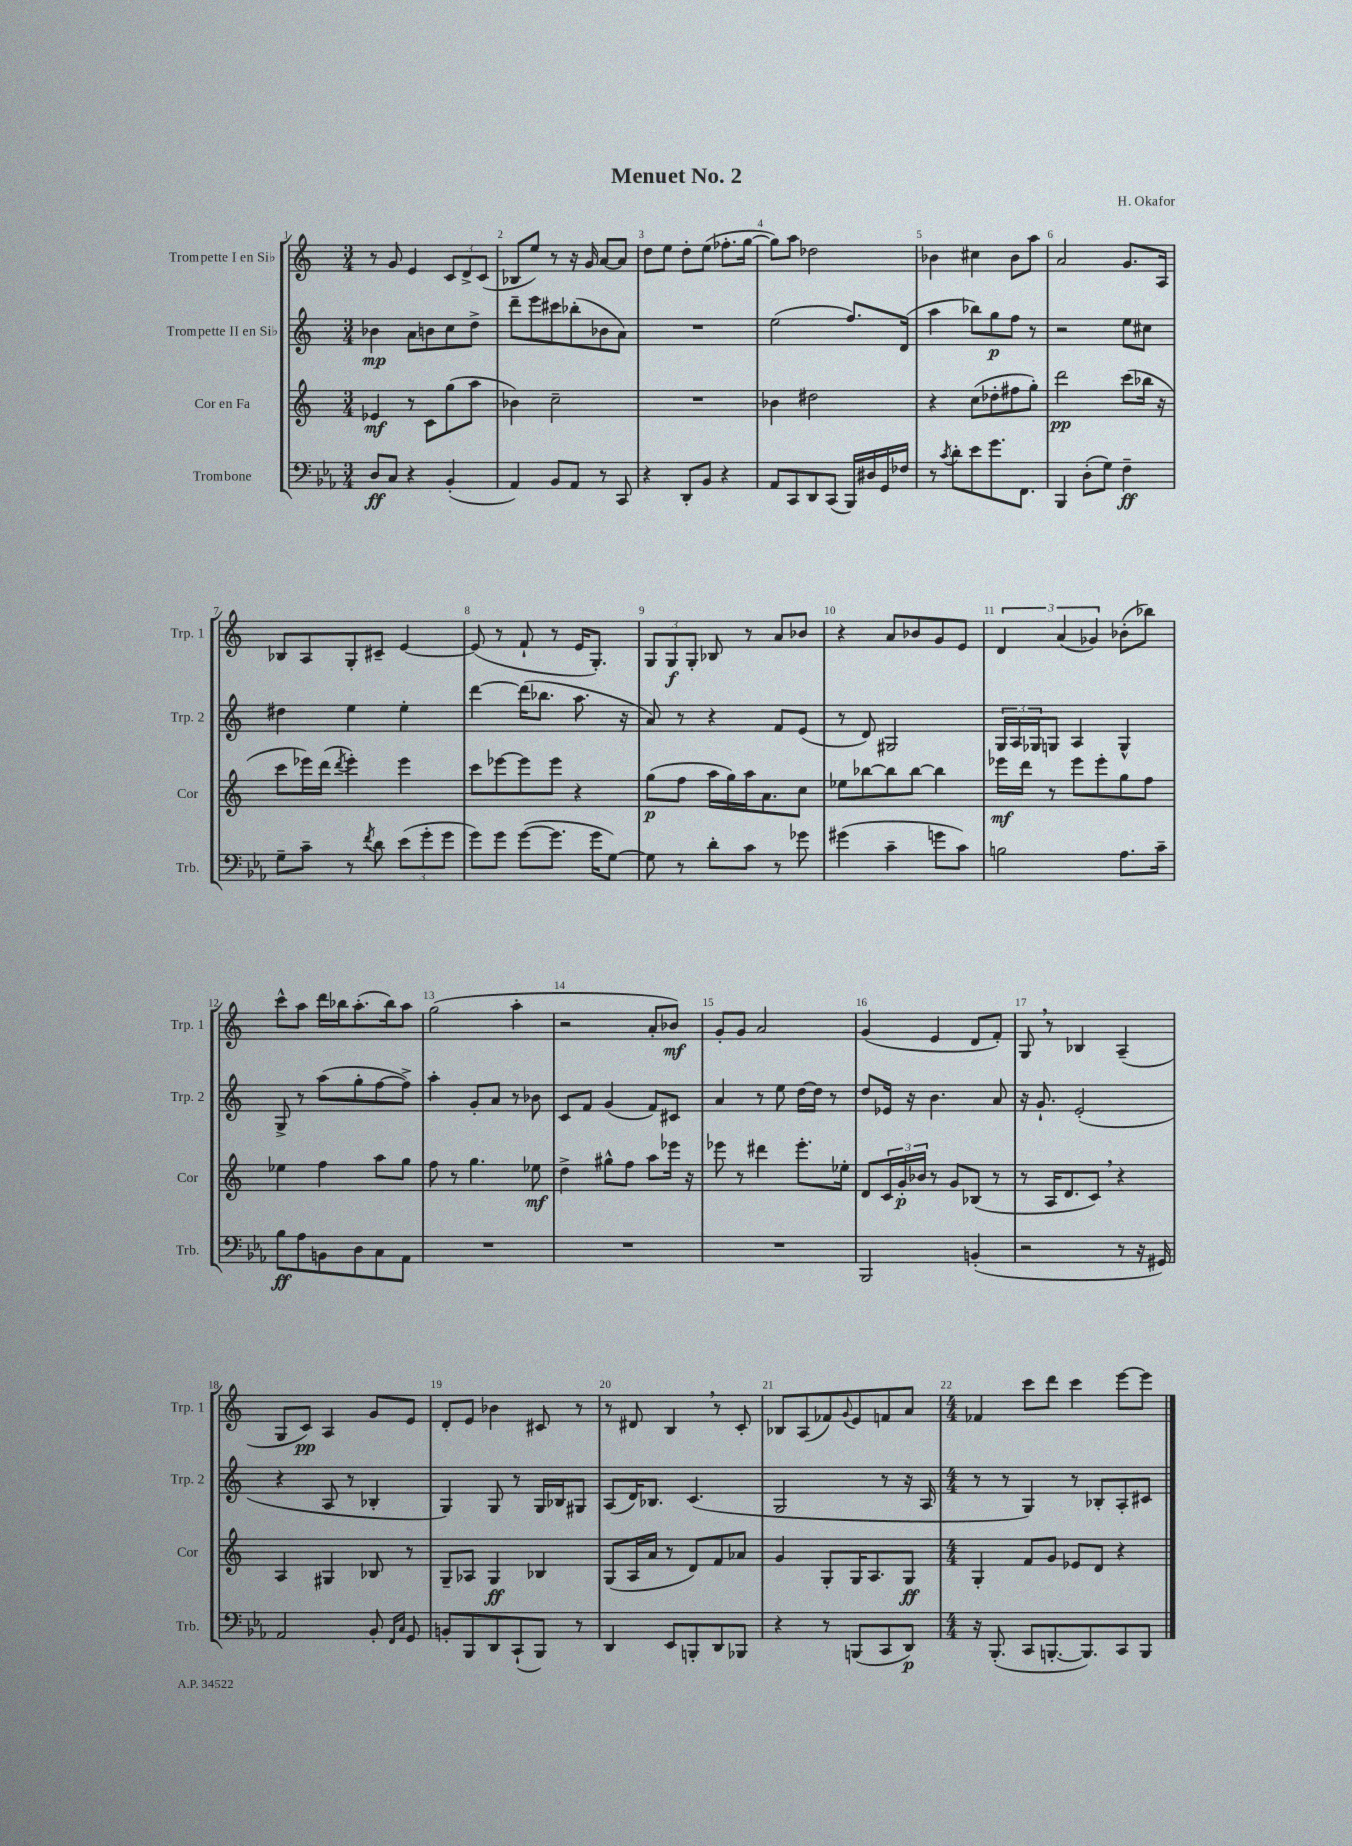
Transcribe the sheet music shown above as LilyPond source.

\header { title = "Menuet No. 2" composer = "H. Okafor" }
<<
\new StaffGroup <<
\new Staff = "s0" \with { instrumentName = "Trompette I en Sib" shortInstrumentName = "Trp. 1" } {
    \clef treble \key c \major \numericTimeSignature \time 3/4
    r8 g'8 e'4 \tuplet 3/2 { c'8 d'8-> c'8( } |
    bes8 e''8) r8 r16 g'16 a'8~ a'8 |
    d''8 e''8 d''8-. e''8( fes''8.-. g''16~ |
    g''8) a''8 des''2 |
    bes'4 cis''4 bes'8 a''8 |
    a'2 g'8. a16 |
    bes8 a8 g8-. cis'8-- e'4~ |
    e'8( r8 f'8-! r8 e'16 g8.-.) |
    \tuplet 3/2 { g8 g8\f g8-. } bes8 r8 a'8 bes'8 |
    r4 a'8 bes'8 g'8 e'8 |
    \tuplet 3/2 { d'4 a'4( ges'4) } bes'8-.( bes''8) |
    c'''8-^ a''8 d'''16 bes''16 a''8.-.( bes''16) a''8 |
    g''2( a''4-. |
    r2 a'8-. bes'8\mf) |
    g'8-. g'8 a'2 |
    g'4( e'4 d'8 f'8-.) |
    g8 \breathe r8 bes4 a4--( |
    g8 c'8\pp) a4 g'8 e'8 |
    d'8-. e'8 bes'4 cis'8 r8 |
    r8 dis'8 b4 \breathe r8 c'8-. |
    bes8 a8( fes'8) \appoggiatura { g'8 } e'8 f'8 a'8 |
    \numericTimeSignature \time 4/4 fes'4 c'''8 d'''8 c'''4 e'''8~ e'''8 \bar "|." |
}
\new Staff = "s1" \with { instrumentName = "Trompette II en Sib" shortInstrumentName = "Trp. 2" } {
    \clef treble \key c \major \numericTimeSignature \time 3/4
    bes'4\mp a'8 b'8 c''8 d''8-> |
    d'''8-- e'''8 cis'''8 bes''8-.( bes'8 a'8) |
    R2. |
    e''2( f''8.) d'16( |
    a''4 bes''8) g''8\p f''8 r8 |
    r2 e''8 cis''8 |
    dis''4 e''4 e''4-. |
    d'''4~ d'''16( bes''8. a''8. r16 |
    a'8) r8 r4 f'8 e'8( |
    r8 d'8) gis2 |
    \tuplet 3/2 { g16 a16 ges16 } g8 a4 g4-^ |
    g8-> r8 a''8( g''8-. f''8~ f''8->) |
    a''4-. g'8-. a'8 r8 bes'8 |
    c'8 f'8 g'4( f'8) cis'8 |
    a'4 r8 e''8 d''16~ d''16 r8 |
    d''8 ees'16 r16 b'4. a'8 |
    r16 g'8.-! e'2-.( |
    r4 a8 r8 bes4-. |
    g4) g8 r8 g16 bes16 gis8 |
    a8( d'16) bes8. c'4.( |
    g2 r8 r16 a16 |
    \numericTimeSignature \time 4/4 r8 r8 g4) r8 bes8-. a8-. cis'8 \bar "|." |
}
\new Staff = "s2" \with { instrumentName = "Cor en Fa" shortInstrumentName = "Cor" } {
    \clef treble \key c \major \numericTimeSignature \time 3/4
    ees'4\mf r8 c'8 g''8( a''8 |
    bes'4) c''2-- |
    R2. |
    bes'4 dis''2 |
    r4 c''8( des''8-. fis''8 g''8-.) |
    d'''2\pp c'''8( bes''16 r16 |
    c'''8 ees'''16) d'''16( \acciaccatura { d'''8 } ees'''4-.) ees'''4 |
    c'''8 ees'''8~ ees'''8 ees'''8 r4 |
    g''8\p( f''8 a''16 g''16) a''16 a'8. c''8 |
    ees''8 bes''8~ bes''8 bes''8~ bes''4 |
    ees'''16\mf d'''16 r8 ees'''8 ees'''8-. g''8 f''8 |
    ees''4 f''4 a''8 g''8 |
    f''8 r8 g''4. ees''8\mf |
    d''4-> gis''8-^ f''8 a''8 ees'''16 r16 |
    ees'''8 r8 dis'''4 ees'''8.-. ees''16-. |
    d'8 \tuplet 3/2 { c'16 g'16-.\p bes'16 } r8 g'8 bes8( r8 |
    r8 a16 d'8. c'8) \breathe r4 |
    a4 gis4 bes8 r8 |
    g8-- aes8 g4\ff bes4 |
    g8( a16 a'16 r8 d'8) f'8 aes'8 |
    g'4 g8-. g16 a8. g8\ff |
    \numericTimeSignature \time 4/4 g4-. f'8 g'8 ees'8 d'8 r4 \bar "|." |
}
\new Staff = "s3" \with { instrumentName = "Trombone" shortInstrumentName = "Trb." } {
    \clef bass \key ees \major \numericTimeSignature \time 3/4
    d8\ff c8 r4 bes,4-.( |
    aes,4) bes,8 aes,8 r8 c,8 |
    r4 d,8-. bes,8 r4 |
    aes,8 c,8 d,8 c,8( bes,,16) dis16 g,16 fes16 |
    r8 \acciaccatura { c'8 } d'8-. ees'8 g'8. f,8. |
    bes,,4 d8-.( g8) f4--\ff |
    g8-- c'8-- r8 \acciaccatura { f'8 } d'8 \tuplet 3/2 { ees'8( g'8-. g'8 } |
    g'8) g'8 g'8~( g'8. g'16 g8~) |
    g8 r8 d'8-. c'8 r8 ges'8 |
    gis'4( c'4-- g'8 c'8) |
    b2 aes8. c'16-- |
    bes8\ff aes8 b,8 d8 c8 aes,8 |
    R2. |
    R2. |
    R2. |
    bes,,2 b,4-.( |
    r2 r8 r16 gis,16) |
    aes,2 bes,8-. \grace { f,16 c16 } g,8 |
    b,8-. bes,,8 d,8 c,8-!( bes,,8) r8 |
    d,4 ees,8 b,,8-. d,8 bes,,8 |
    r4 r8 b,,8( c,8 d,8\p) |
    \numericTimeSignature \time 4/4 r16 bes,,8.-.( c,8 b,,8.~-. b,,8.) c,8 b,,8 \bar "|." |
}
>>
>>
\layout { \context { \Score \override BarNumber.break-visibility = ##(#f #t #t) barNumberVisibility = #all-bar-numbers-visible } }
